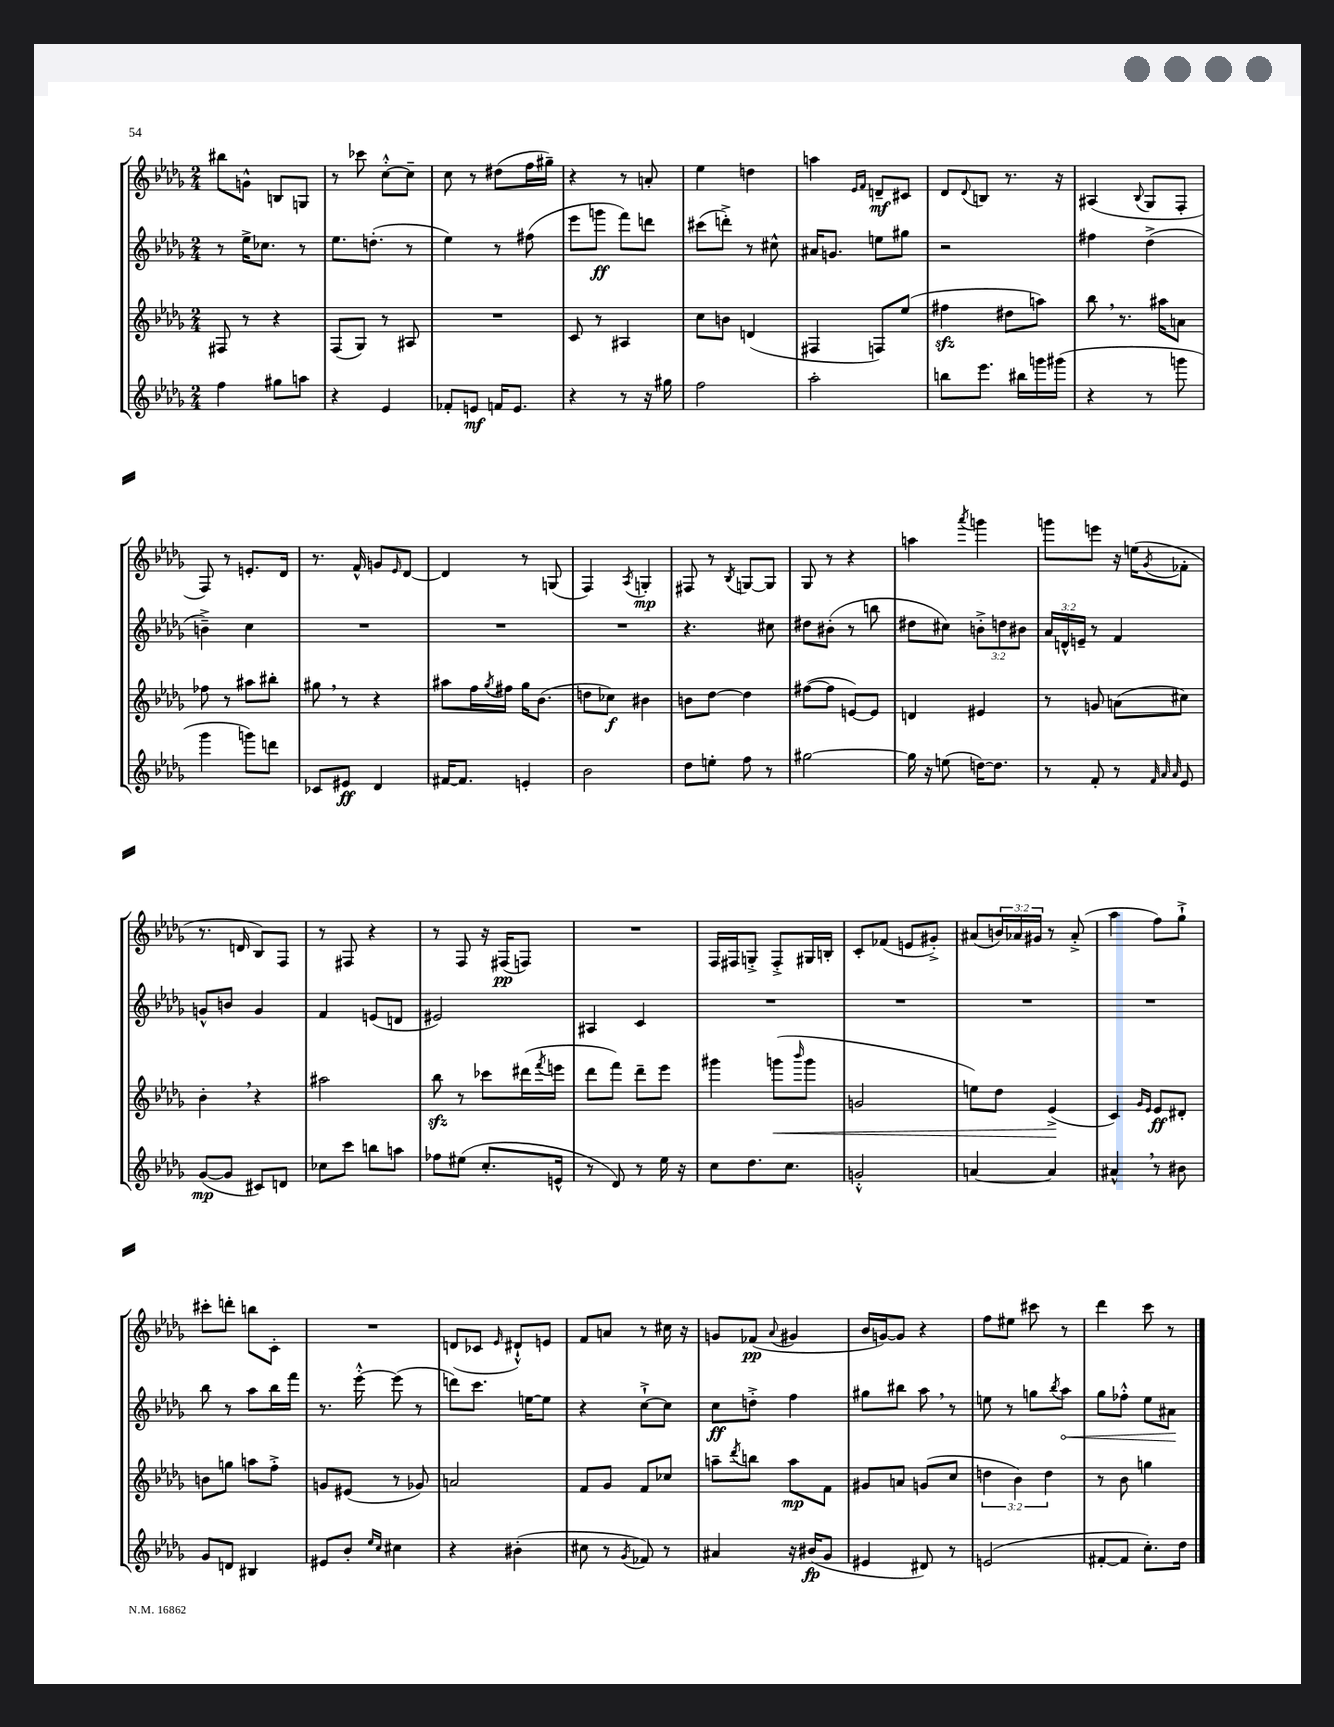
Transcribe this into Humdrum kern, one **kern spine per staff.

**kern	**kern	**kern	**kern
*staff4	*staff3	*staff2	*staff1
*clefG2	*clefG2	*clefG2	*clefG2
*k[b-e-a-d-g-]	*k[b-e-a-d-g-]	*k[b-e-a-d-g-]	*k[b-e-a-d-g-]
*M2/4	*M2/4	*M2/4	*M2/4
4ff\	8F#/	8r	8bb#\L
.	8r	16ee-^\LK	8g^^\J
.	.	8.cc-\J	.
8gg#\L	4r	.	8B/L
8aa\J	.	8r	8G/J
=	=	=	=
4r	(8F/L	8.ee-\L	8r
.	8G-/J)	.	8ccc-\
.	.	(8.dd'\J	.
4e-/	8r	.	[8cc'^^\L
.	8A#/	8r	8cc~\]J
=	=	=	=
8f-'/L	2r	4ee-\)	8cc\
8e/J	.	.	8r
16f/LK	.	8r	(8dd#\L
8.e/J	.	.	.
.	.	(8ff#\	16ff\L
.	.	.	16gg#~\JJ)
=	=	=	=
4r	8c/	8eee-\L	4r
.	8r	8ggg\J	.
8r	4A#/	8fff\L)	8r
16r	.	8ddd\J	8a'/
16gg#\	.	.	.
=	=	=	=
2ff\	8cc\L	(8ccc#\L	4ee-\
.	8b\J	8ddd'^\J)	.
.	(4d/	8r	4dd\
.	.	8cc#^^\	.
=	=	=	=
2aa-'\	4F#/	16a#/LK	4aa\
.	.	8.g/J	.
.	.	.	16qqe-/LL
.	.	.	16qqf/JJ
.	8F/L)	8ee\L	8d~/L
.	(8ee-/J	8gg#\J	8c#/J
=	=	=	=
8bb\L	4ff#\	2r	8d-/L
.	.	.	8qqd-/
8.eee-\J	.	.	8B/J
.	8dd#\L	.	8.r
16bb#\LL	.	.	.
16ggg\	8aa\J)	.	.
(16ggg#\JJ	.	.	16r
=	=	=	=
4r	8bb-\	4ff#\	(4A#/
.	8.r	.	.
.	.	.	8qqB-/
8r	.	(4dd-^\	8G-/L
.	16aa#\LK	.	.
8ggg\	8a\J	.	8F'/J
=	=	=	=
4ggg-\	8ff-\	4b~^\)	8F/)
.	8r	.	8r
8ggg\L)	8aa#\L	4cc\	8.e'/L
8ddd\J	8bb#'\J	.	.
.	.	.	16d-/Jk
=	=	=	=
8c-/L	8gg#\	2r	8.r
8e#/J	8r	.	.
.	.	.	16f^^/
4d-/	4r	.	8g/L
.	.	.	16qqe-/
.	.	.	[8d-/J
=	=	=	=
[16f#/LK	8aa#\L	2r	4d-/]
8.f#/]J	.	.	.
.	16ff\L	.	.
.	8qgg-/	.	.
.	16ff#\JJ	.	.
4e'/	16gg-\LK	.	8r
.	(8.b-\J	.	.
.	.	.	(8G/
=	=	=	=
2b-\	8dd\L	2r	4F/)
.	8cc-\J)	.	.
.	.	.	8qA-/
.	4b#\	.	4G'/
=	=	=	=
8dd-\L	8b\L	4.r	8F#/
8ee'\J	[8dd-\J	.	8r
.	.	.	8qB-/
8ff\	4dd-\]	.	[8G/L
8r	.	8cc#\	8G/]J
=	=	=	=
[2gg#\	([8ff#\L	8dd#\L	8G-/
.	8ff#\]J	(8b#'\J	8r
.	[8e/L)	8r	4r
.	8e/]J	8bb\	.
=	=	=	=
16gg#\]	4d/	8dd#\L	4aa\
16r	.	.	.
(8ee\	.	8cc#\J)	.
.	.	.	8qaaa-/
[16dd\LK)	4e#/	12b'^\L	4ggg\
8.dd\]J	.	.	.
.	.	12dd\	.
.	.	12b#\J	.
=	=	=	=
8r	8r	24a-/LL	8ggg\L
.	.	24d^^/	.
.	.	24e~/JJ	.
8f'/	8g/	8r	8eee\J
8r	(8a\L	4f/	16r
.	.	.	(16ee\LK
32qqf/	.	.	.
32qqa-/	.	.	.
32qqa-/	.	.	8qg-/
8e-/	8cc#\J)	.	8f-'\J
=	=	=	=
([8g-/L	4b-'\	8g^^/L	8.r
8g-/]J	.	8b/J	.
.	.	.	16d/
8c#/L)	4r	4g/	8B-/L)
8d/J	.	.	8F/J
=	=	=	=
8cc-\L	2aa#\	4f/	8r
8ccc\J	.	.	8F#/
8bb\L	.	(8e/L	4r
8aa\J	.	8d/J	.
=	=	=	=
8ff-\L	8bb-\	2e#/)	8r
(8ee#\J	8r	.	8F/
8.cc'/L	8ccc-\L	.	16r
.	.	.	(16F#/LK
.	(16ddd#\L	.	8F/J)
.	8qfff/	.	.
16e^^/Jk	16eee\JJ	.	.
=	=	=	=
8r	8ddd-\L	4A#/	2r
8d-/)	8fff\J)	.	.
8r	8ddd-~\L	4c/	.
16ee-\	8eee-\J	.	.
16r	.	.	.
=	=	=	=
8cc\L	4ggg#\	2r	16F/LL
.	.	.	16F#/J
8.dd-\	.	.	8G'^/J
.	(8ggg\L	.	8F#'^/L
8.cc\J	.	.	.
.	16qqbbb-/	.	.
.	8ggg\J	.	16G#/L
.	.	.	16B'/JJ
=	=	=	=
2g'^^/	2g/	2r	8c'/L
.	.	.	(8f-/J
.	.	.	8e/L
.	.	.	8g#'^/J)
=	=	=	=
[4a/	8ee\L)	2r	(8a#/L
.	8dd-\J	.	24b/L)
.	.	.	24a-/
.	.	.	24g#/JJ
4a/]	(4e-^/	.	8r
.	.	.	(8a-'^/
=	=	=	=
4a#^^/	4c/)	2r	4aa-\
.	16qqg-/LL	.	.
.	16qqe-/JJ	.	.
8r	8e-/L	.	8ff\L)
8b#\	8d#'/J	.	8gg-`^\J
=	=	=	=
8g-/L	8b\L	8bb-\	8ccc#'\L
8d/J	8gg\J	8r	8ddd'\J
4B#/	8aa\L	8aa-\L	8bb\L
.	8ff'^\J	16bb-\L	8c'\J
.	.	16fff\JJ	.
=	=	=	=
8e#/L	8g/L	8.r	2r
8b-'/J	(8e#/J	.	.
.	.	[16eee-'^^\	.
16qqee-/LL	.	.	.
16qqcc/JJ	.	.	.
4cc#\	8r	(8eee-\]	.
.	8g-/)	8r	.
=	=	=	=
4r	2a/	8ddd\L)	(8d/L
.	.	8.ccc\J	8c-/J
.	.	.	16qqe-/
(4b#'\	.	.	8d#`^^/L)
.	.	[16ee\LK	.
.	.	8ee\]J	8e/J
=	=	=	=
8cc#\	8f/L	4r	8f/L
8r	8g-/J	.	8a/J
8qg-/	.	.	.
8f-/)	8f/L	[8cc`^\L	8r
8r	8cc-/J	8cc\]J	16cc#\
.	.	.	16r
=	=	=	=
4a#/	8aa~\L	8cc\L	8g/L
.	8qddd-/	.	.
.	8bb\J	8dd'^\J	(8f-/J
.	.	.	8qqa-/
16r	8aa\L	4ff\	4g#/
(16b#/LK	.	.	.
8g-/J	8f\J	.	.
=	=	=	=
4e#/	8g#/L	8gg#\L	16b-/LL
.	.	.	[16g/J)
.	8a/J	8bb#\J	8g/]J
8d#/)	(8g/L	8aa-\	4r
8r	8cc/J	8r	.
=	=	=	=
(2e/	6dd\	8ee\	8ff\L
.	.	8r	8ee#\J
.	6b-\)	.	.
.	.	8gg\L	8ccc#\
.	6dd\	.	.
.	.	8qbb-/	.
.	.	8aa-\J	8r
=	=	=	=
[8f#'/L	8r	8gg-\L	4ddd-\
8f#/]J	8b-\	8ff-'^^\J	.
8.cc'\L)	4gg\	8ee-\L	8ccc\
.	.	8a#\J	8r
16dd-\Jk	.	.	.
==	==	==	==
*-	*-	*-	*-
